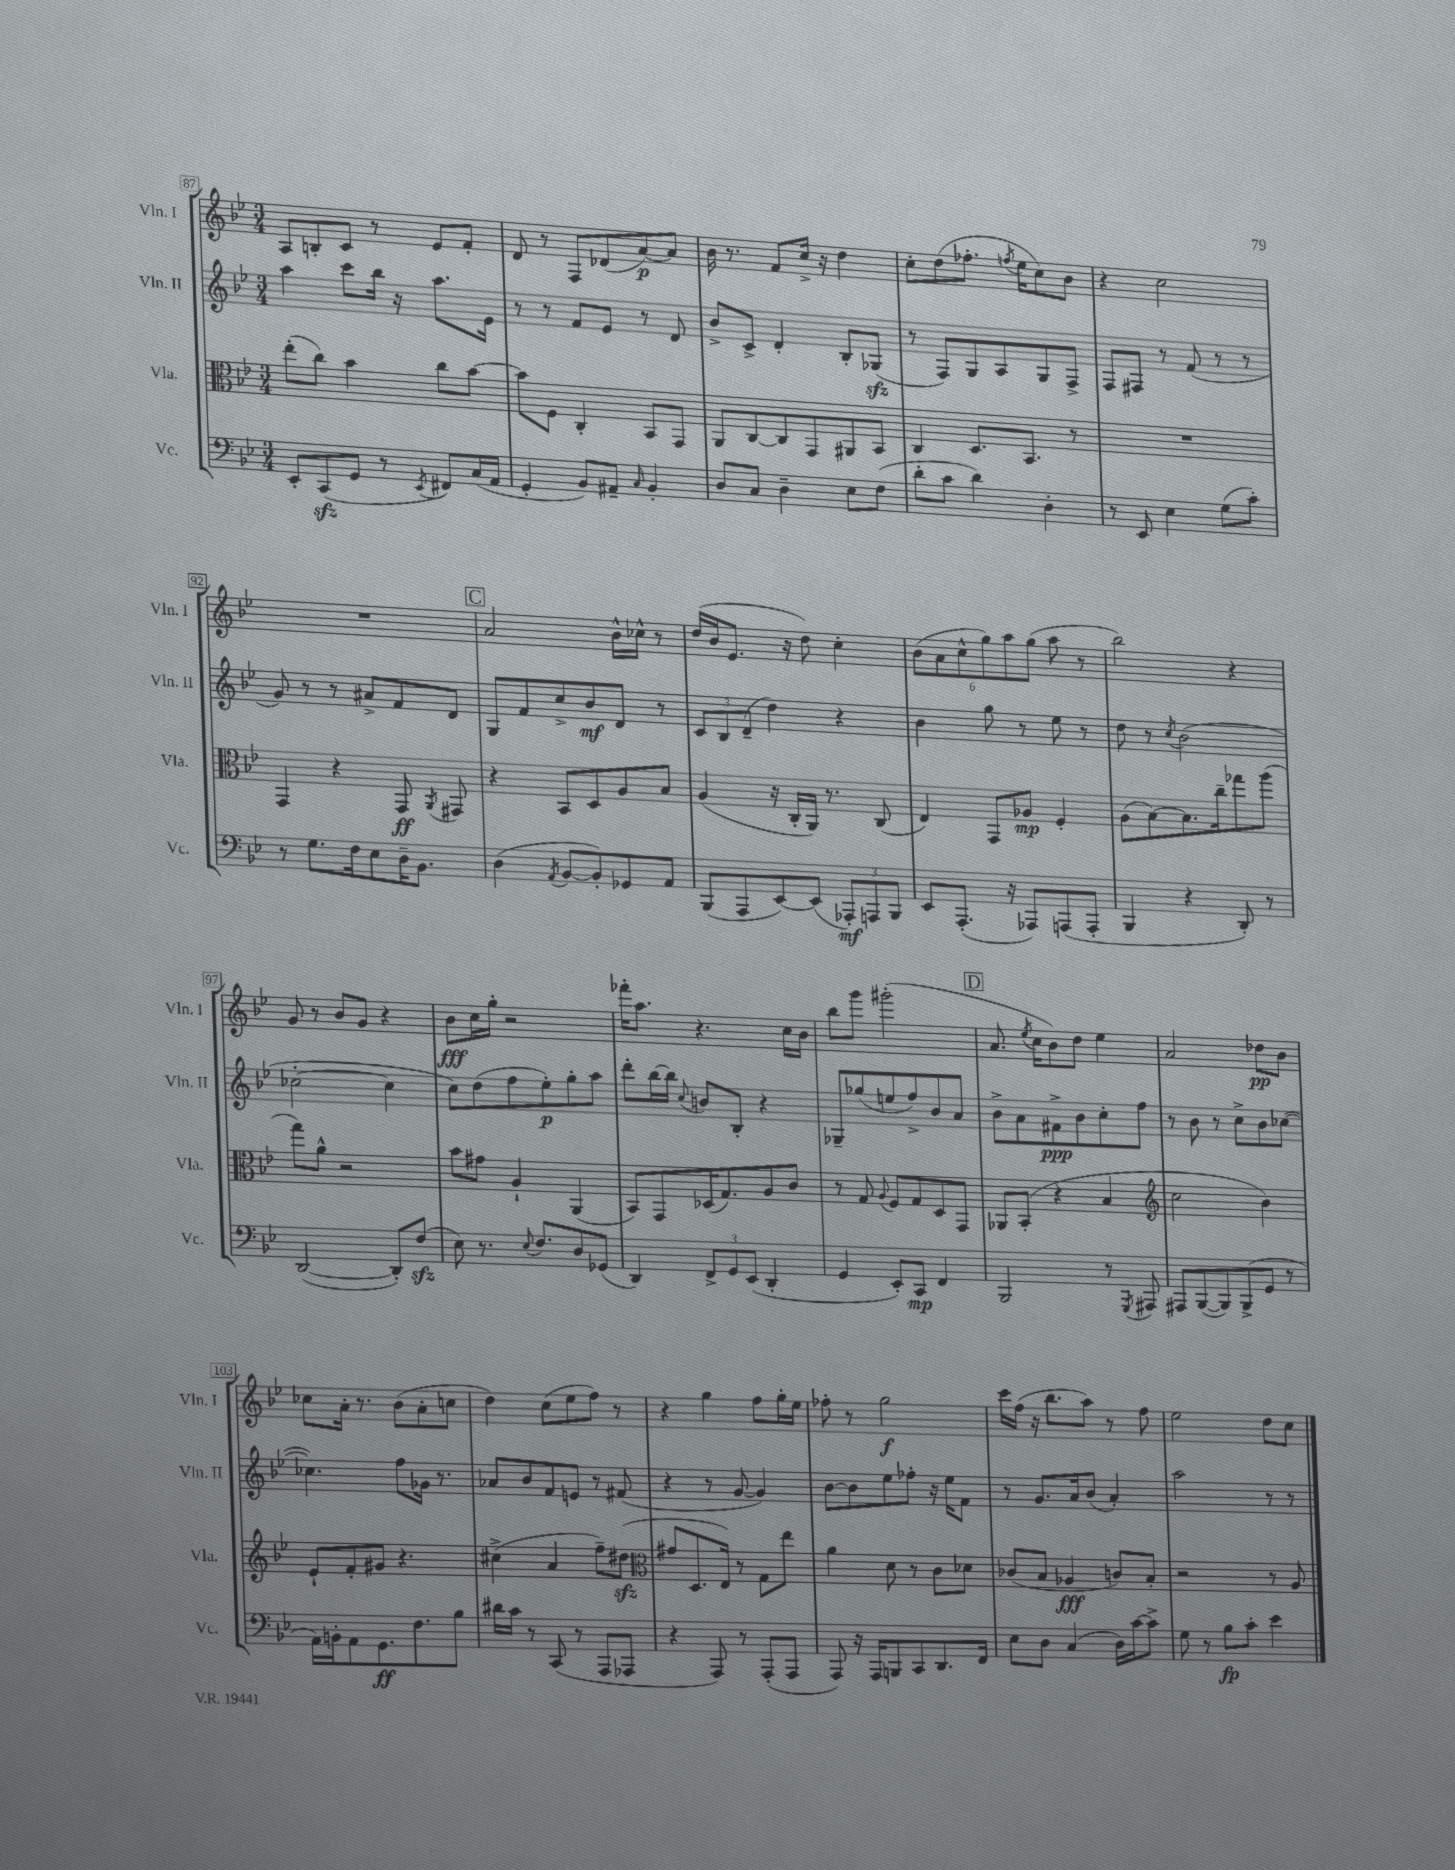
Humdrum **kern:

**kern	**dynam	**kern	**dynam	**kern	**dynam	**kern	**dynam
*part4	*part4	*part3	*part3	*part2	*part2	*part1	*part1
*staff4	*staff4	*staff3	*staff3	*staff2	*staff2	*staff1	*staff1
*I"Vc.	*	*I"Vla.	*	*I"Vln. II	*	*I"Vln. I	*
*I'Vc.	*	*I'Vla.	*	*I'Vln. II	*	*I'Vln. I	*
*clefF4	*	*clefC3	*	*clefG2	*	*clefG2	*
*k[b-e-]	*	*k[b-e-]	*	*k[b-e-]	*	*k[b-e-]	*
*M3/4	*	*M3/4	*	*M3/4	*	*M3/4	*
=87	=87	=87	=87	=87	=87	=87	=87
8EE-'/L	.	(8ee-'\L	.	4aa\	.	8A/L	.
(8CCzz/	.	8cc\J)	.	.	.	8Bn'/	.
8GG/J	.	4b-\	.	8ccc\L	.	8c/J	.
8r	.	.	.	16bb-\Jk	.	8r	.
.	.	.	.	16r	.	.	.
8qEE-/	.	.	.	.	.	.	.
8FF#X/L)	.	8cc\L	.	8.aa\L	.	8e-/L	.
(16C/L	.	[8b-\J	.	.	.	8f'/J	.
16AA/JJ	.	.	.	16e-\Jk	.	.	.
=88	=88	=88	=88	=88	=88	=88	=88
4GG'/	.	8b-\L]	.	8r	.	8d/	.
.	.	8F\J	.	8r	.	8r	.
8BB-/L)	.	4C'/	.	8f/L	.	8F/L	.
8AA#X~/J	.	.	.	8e-/J	.	(8d-X/	.
16qqC/	.	.	.	.	.	.	.
4BB-'/	.	8BB-/L	.	8r	.	[8a/)	p
.	.	8GG/J	.	8d/	.	8a/J]	.
=89	=89	=89	=89	=89	=89	=89	=89
8D/L	.	8AA/L	.	8b-^/L	.	16b-\	.
.	.	.	.	.	.	8.r	.
8C/J	.	[8C/	.	8c^/J	.	.	.
4D~\	.	8C/]	.	4d'/	.	8f/L	.
.	.	8GG/	.	.	.	16cc^/Jk	.
.	.	.	.	.	.	16r	.
8E-\L	.	8AA#X/	.	8B-'/L	.	4dd\	.
(8F\J	.	8BB-/J	.	(8G-Xzz/J	.	.	.
=90	=90	=90	=90	=90	=90	=90	=90
8d'\L	.	4C/	.	8r	.	8cc'\L	.
8c\J	.	.	.	8F/L)	.	(8dd\	.
4d\)	.	8.D/L	.	8G/	.	8.ff-X'\J	.
.	.	.	.	8A/	.	.	.
.	.	.	.	.	.	8qffn/	.
.	.	8.BB-/J	.	.	.	16ee-\KL	.
4D'\	.	.	.	8G/	.	8cc\)	.
.	.	8r	.	8F^/J	.	8b-\J	.
=91	=91	=91	=91	=91	=91	=91	=91
8r	.	2.r	.	8F/L	.	4r	.
8EE-/	.	.	.	8F#X/J	.	.	.
4E-\	.	.	.	8r	.	2cc\	.
.	.	.	.	(8f/	.	.	.
(8G\L	.	.	.	8r	.	.	.
8c'\J)	.	.	.	8r	.	.	.
!!LO:LB:g=z
=92	=92	=92	=92	=92	=92	=92	=92
8r	.	4GG/	.	8g/)	.	2.r	.
8.G\L	.	.	.	8r	.	.	.
.	.	4r	.	8r	.	.	.
16F\k	.	.	.	.	.	.	.
8E-\	.	.	.	8a#X^/L	.	.	.
16D~\K	.	8GG/	ff	8f/	.	.	.
8.BB-\J	.	.	.	.	.	.	.
.	.	8qAA/	.	.	.	.	.
.	.	8GG#X/	.	8d/J	.	.	.
!!LO:REH:place=s1:t=C
=93	=93	=93	=93	=93	=93	=93	=93
(4D\	.	4r	.	8G/L	.	2a/	.
.	.	.	.	8f/	.	.	.
8qAA/	.	.	.	.	.	.	.
[8BB-/L	.	8BB-/L	.	8cc^/	.	.	.
8BB-'/])	.	8D/	.	8b-/	mf	.	.
8GG-X/	.	8A/	.	8d/J	.	16b-^^\LL	.
.	.	.	.	.	.	16cc-X^^\JJ	.
8AA/J	.	8B-/J	.	8r	.	8r	.
=94	=94	=94	=94	=94	=94	=94	=94
(8BBB-/L	.	(4A/	.	12c/L	.	(16dd/LL	.
.	.	.	.	.	.	16b-/J	.
.	.	.	.	12B-/	.	.	.
8AAA/	.	.	.	.	.	8.e-/J	.
.	.	.	.	(12d~/J	.	.	.
[8EE-/)	.	16r	.	4dd\)	.	.	.
.	.	16C'/LL	.	.	.	16r	.
(8EE-/J]	.	16AA/JJ)	.	.	.	8dd\)	.
.	.	8.r	.	.	.	.	.
12AAA-X'/L)	mf	.	.	4r	.	4cc'\	.
12AAAn/	.	.	.	.	.	.	.
.	.	(8C/	.	.	.	.	.
12BBB-/J	.	.	.	.	.	.	.
=95	=95	=95	=95	=95	=95	=95	=95
8EE-/L	.	4E-/)	.	4b-\	.	(12b-\L	.
.	.	.	.	.	.	12a\	.
(8.AAA'/J	.	.	.	.	.	.	.
.	.	.	.	.	.	12cc^^\	.
.	.	8GG/L	.	8gg\	.	12gg\)	.
16r	.	.	.	.	.	.	.
.	.	.	.	.	.	12aa\	.
8AAA-X/L)	.	8A-X/J	mp	8r	.	.	.
.	.	.	.	.	.	(12gg\J	.
(8AAAn/	.	4F'/	.	8ee-\	.	8aa\	.
8AAA'/J	.	.	.	8r	.	8r	.
=96	=96	=96	=96	=96	=96	=96	=96
4BBB-/	.	(8A\L	.	8dd\	.	2bb-\)	.
.	.	[8B-\)	.	8r	.	.	.
.	.	.	.	8qcc/	.	.	.
4r	.	8.B-\]	.	(2b-\	.	.	.
.	.	16cc~\k	.	.	.	.	.
8DD'/)	.	8gg-X\	.	.	.	4r	.
8r	.	(8aa\J	.	.	.	.	.
!!LO:LB:g=z
=97	=97	=97	=97	=97	=97	=97	=97
([2DD/	.	8gg\L)	.	[2cc-X'\	.	8g/	.
.	.	8a^^\J	.	.	.	8r	.
.	.	2r	.	.	.	8b-/L	.
.	.	.	.	.	.	8g/J	.
8DD'/L])	.	.	.	4cc-\]	.	4r	.
(8Fzz/J	.	.	.	.	.	.	.
=98	=98	=98	=98	=98	=98	=98	=98
8E-\)	.	8b-\L	.	8cc\L)	.	8b-\L	fff
8.r	.	8g#X\J	.	(8dd\	.	16cc\L	.
.	.	.	.	.	.	16gg'\JJ	.
.	.	4A`/	.	8ff\	.	2r	.
8qqE-/	.	.	.	.	.	.	.
8.F/L	.	.	.	.	.	.	.
.	.	.	.	8ee-'\)	p	.	.
8D/	.	(4AA/	.	8gg'\	.	.	.
(8GG-X/J	.	.	.	8aa\J	.	.	.
=99	=99	=99	=99	=99	=99	=99	=99
4DD/)	.	8BB-/L)	.	8ddd'\L	.	16fff-X'\KL	.
.	.	.	.	.	.	8.aa\J	.
.	.	8GG/	.	[16bb-\L	.	.	.
.	.	.	.	16bb-\JJ]	.	.	.
.	.	.	.	8qqcc/	.	.	.
12FF^/L	.	(16D-X/K	.	8bn/L	.	4.r	.
.	.	8.G/)	.	.	.	.	.
12GG/	.	.	.	.	.	.	.
.	.	.	.	8B-'/J	.	.	.
(12EE-/J	.	.	.	.	.	.	.
4DD'/	.	8A/	.	4r	.	.	.
.	.	8c/J	.	.	.	16cc\LL	.
.	.	.	.	.	.	16b-\JJ	.
=100	=100	=100	=100	=100	=100	=100	=100
4GG/	.	8r	.	8G-X~/L	.	8bb-\L	.
.	.	8G/	.	(8gg-X/	.	8ggg\J	.
.	.	8qqA/	.	.	.	.	.
8EE-'/L)	.	8F/L	.	8een/	.	(2ggg#X'\	.
8CC/J	mp	8G/	.	8ff^/)	.	.	.
4FF/	.	8D/	.	8b-/	.	.	.
.	.	8GG/J	.	8a/J	.	.	.
!!LO:REH:place=s1:t=D
=101	=101	=101	=101	=101	=101	=101	=101
2BBB-/	.	8AA-X/L	.	8b-^\L	.	8.a/	.
.	.	(8BB-'/J	.	8a\	.	.	.
.	.	.	.	.	.	8qee-/	.
.	.	.	.	.	.	16cc\KL	.
.	.	4r	.	8f#X^\	ppp	8b-\)	.
.	.	.	.	8b-\	.	8dd\J	.
8r	.	4B-/	.	8cc'\	.	4ee-\	.
8qGGG/	.	.	.	.	.	.	.
8AAA#X/	.	.	.	8ff\J	.	.	.
=102	=102	=102	=102	=102	=102	=102	=102
*	*	*clefG2	*	*	*	*	*
8AAA#X/L	.	2cc\	.	8r	.	2a/	.
([8BBB-/	.	.	.	8b-\	.	.	.
8BBB-/])	.	.	.	8r	.	.	.
(8BBB-^/	.	.	.	8cc^\L	.	.	.
8GG/J	.	4b-\)	.	8b-\	.	8dd-X\L	pp
8r	.	.	.	([8cc-X\J	.	8b-\J	.
!!LO:LB:g=z
=103	=103	=103	=103	=103	=103	=103	=103
16AA\LL)	.	8e-`/L	.	4.cc-X\])	.	8cc-X\L	.
16BBn'\J	.	.	.	.	.	.	.
8AA\	.	8f'/	.	.	.	16a'\Jk	.
.	.	.	.	.	.	8.r	.
8.GG\	ff	8g#X/J	.	.	.	.	.
.	.	4.r	.	8ff\L	.	(8b-\L	.
8.F\	.	.	.	.	.	.	.
.	.	.	.	16g-X\Jk	.	8a'\	.
.	.	.	.	8.r	.	.	.
8B-\J	.	.	.	.	.	8ccn\J	.
=104	=104	=104	=104	=104	=104	=104	=104
16d#X\LL	.	(4cc#X^\	.	8a-X/L	.	4dd\)	.
16c\JJ	.	.	.	.	.	.	.
8r	.	.	.	8b-/	.	.	.
(8CC/	.	4a/	.	8f/	.	(8cc\L	.
8r	.	.	.	8en/J	.	8ee-\	.
8AAA/L	.	8ff~\L)	.	8r	.	8ff\J)	.
8AAA-X/J	.	(8dd#Xzz\J	.	(8f#X/	.	8r	.
=105	=105	=105	=105	=105	=105	=105	=105
*	*	*clefC3	*	*	*	*	*
4r	.	8g#X/L	.	4r	.	4r	.
.	.	8.D/	.	.	.	.	.
8AAA/)	.	.	.	8r	.	4gg\	.
.	.	16E-/Jk)	.	.	.	.	.
8r	.	8r	.	[8g/	.	.	.
(8AAA'/L	.	8G\L	.	4g/])	.	8ff\L	.
8AAA/J	.	8ee-\J	.	.	.	16gg'\L	.
.	.	.	.	.	.	16ee-\JJ	.
=106	=106	=106	=106	=106	=106	=106	=106
8AAA/)	.	4a\	.	[8b-\L	.	8ff-X'\	.
16r	.	.	.	8b-\]	.	8r	.
16AAA/KL	.	.	.	.	.	.	.
8BBBn/	.	8d\	.	8ee-\	.	2gg\	f
8CC/	.	8r	.	8ff-X'\J	.	.	.
8.DD/	.	8c\L	.	16r	.	.	.
.	.	.	.	16ee-\KL	.	.	.
.	.	8d-X\J	.	8f\J	.	.	.
16FF/Jk	.	.	.	.	.	.	.
=107	=107	=107	=107	=107	=107	=107	=107
8E-\L	.	(8c-X/L	.	8r	.	16ccc\LL	.
.	.	.	.	.	.	(16ff\JJ	.
8D\J	.	8B-/J	.	8.g/L	.	16r	.
.	.	.	.	.	.	8.bb-\L	.
(4C/	.	4A-X/	fff	.	.	.	.
.	.	.	.	16a/k	.	.	.
.	.	.	.	(8b-/J	.	8aa\J)	.
16D\LL)	.	8cn/L)	.	4a'/)	.	8r	.
[16c\J	.	.	.	.	.	.	.
8c^\J]	.	8B-'/J	.	.	.	8ff\	.
=108	=108	=108	=108	=108	=108	=108	=108
8G\	.	2r	.	2aa\	.	2ee-\	.
8r	.	.	.	.	.	.	.
8B-\L	fp	.	.	.	.	.	.
8c'\J	.	.	.	.	.	.	.
4e-\	.	8r	.	8r	.	8dd\L	.
.	.	8A/	.	8r	.	8cc\J	.
==	==	==	==	==	==	==	==
*-	*-	*-	*-	*-	*-	*-	*-
